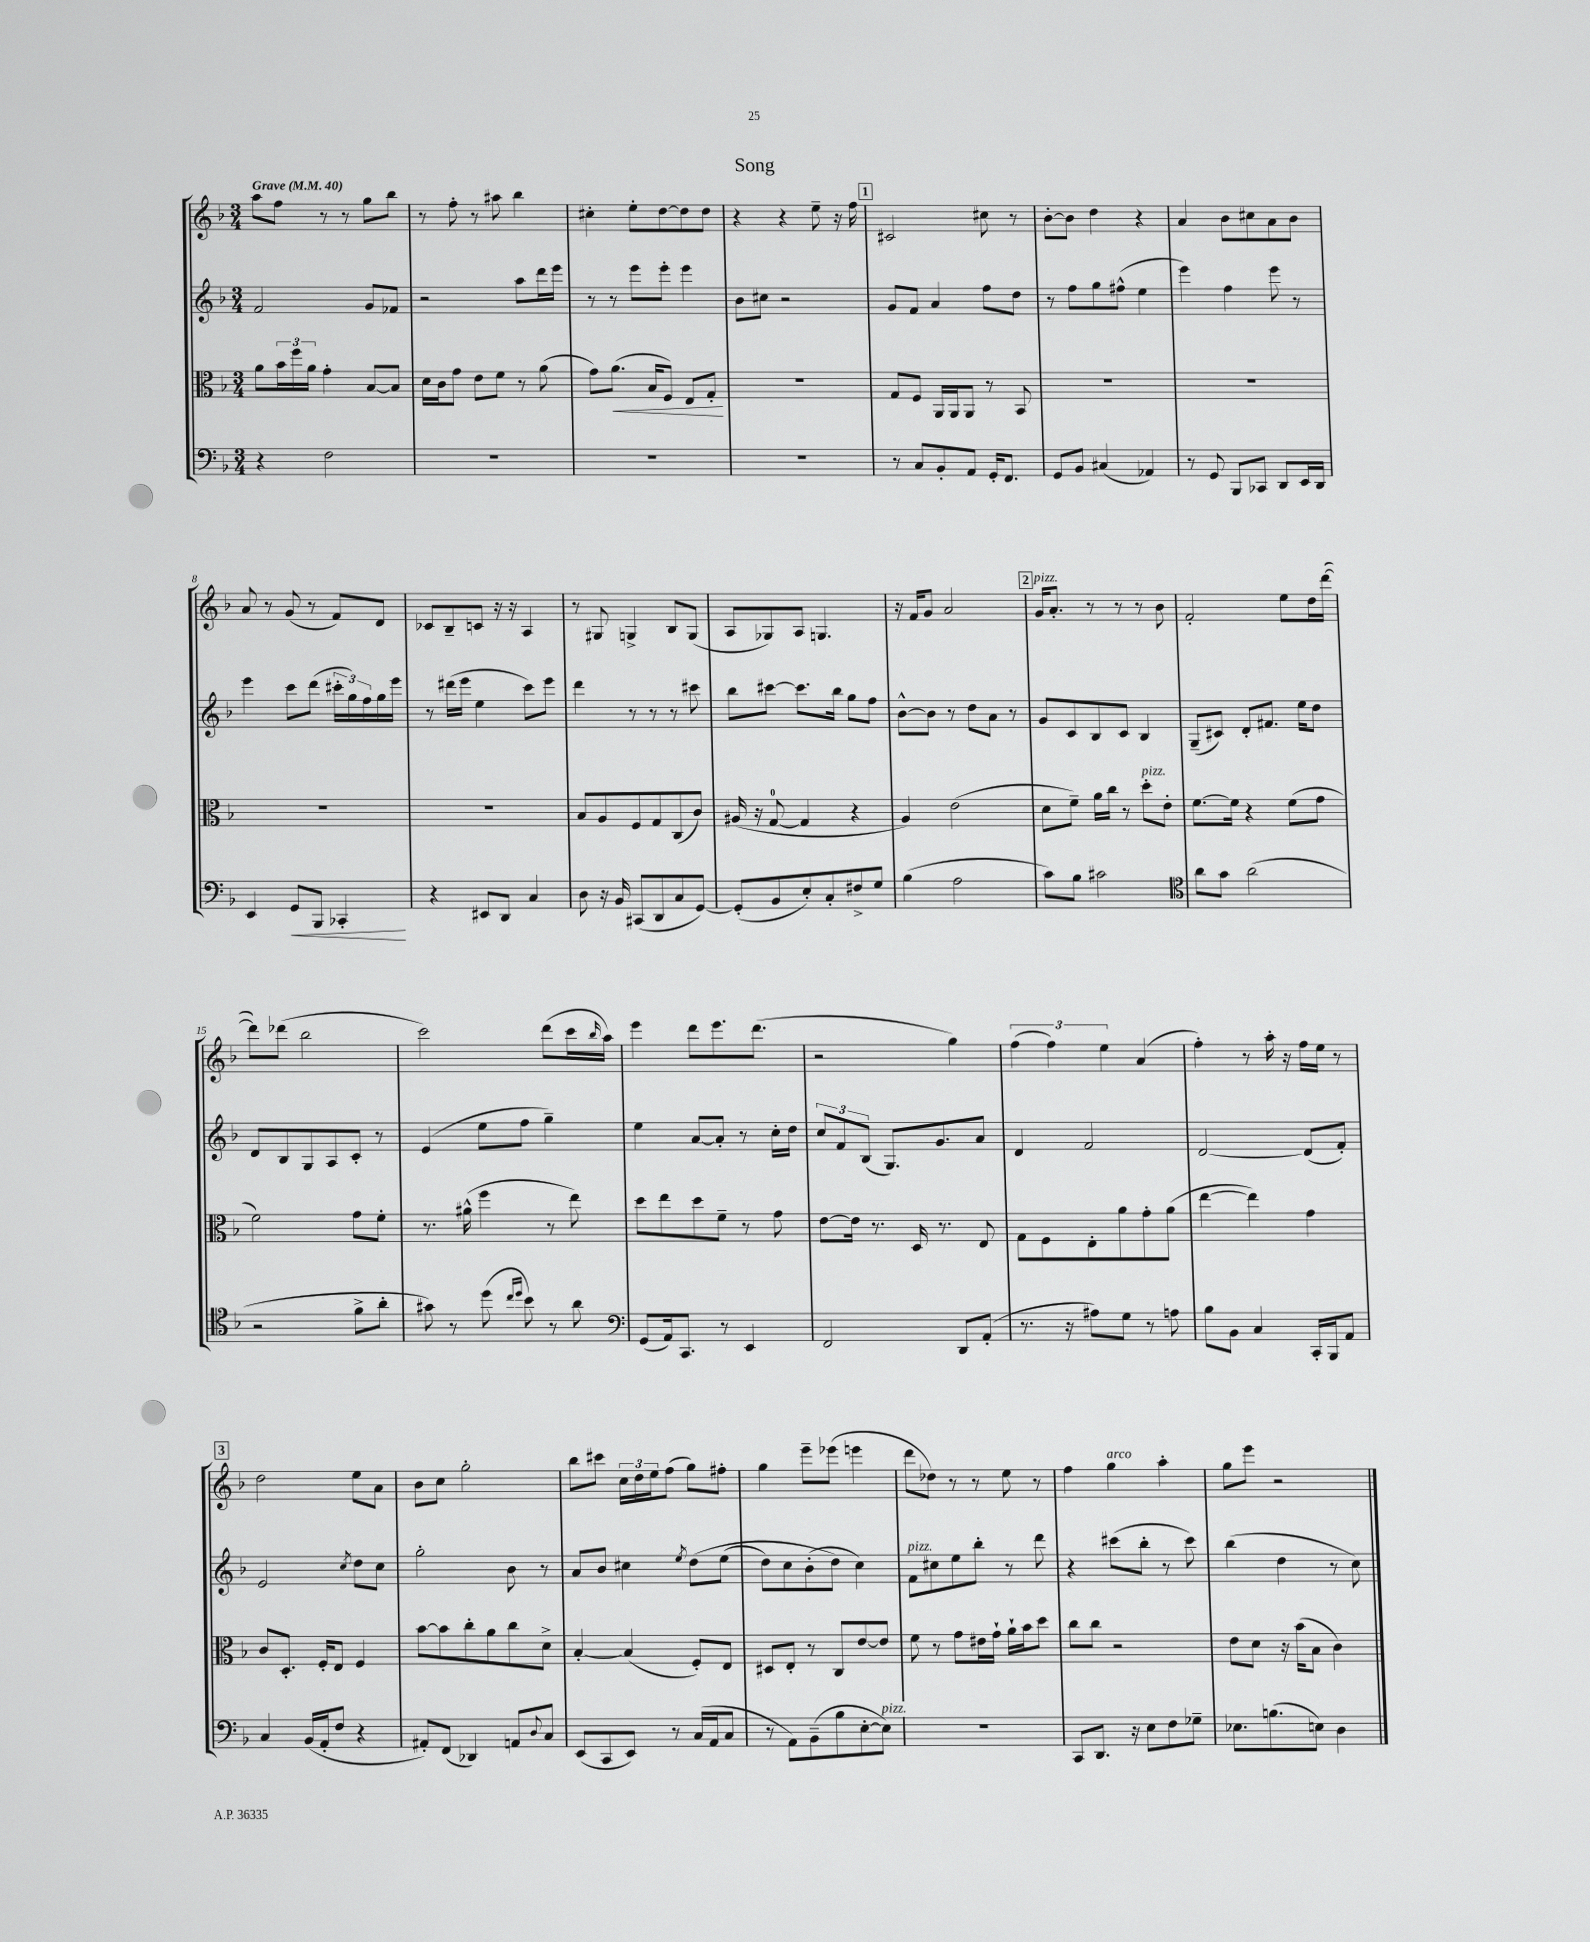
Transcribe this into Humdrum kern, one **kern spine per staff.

**kern	**dynam	**kern	**dynam	**kern	**kern
*part4	*part4	*part3	*part3	*part2	*part1
*staff4	*staff4	*staff3	*staff3	*staff2	*staff1
*clefF4	*	*clefC3	*	*clefG2	*clefG2
*k[b-]	*	*k[b-]	*	*k[b-]	*k[b-]
*M3/4	*	*M3/4	*	*M3/4	*M3/4
*MM40	*	*MM40	*	*MM40	*MM40
=1	=1	=1	=1	=1	=1
!	!	!	!	!	!LO:TX:a:B:t=Grave
4r	.	8a\L	.	2f/	8aa\L
.	.	24b-\L	.	.	8ff\J
.	.	24ff\	.	.	.
.	.	24a\JJ	.	.	.
2F\	.	4g'\	.	.	8r
.	.	.	.	.	8r
.	.	[8B-/L	.	8g/L	8gg\L
.	.	8B-/J]	.	8f-X/J	8bb-\J
=2	=2	=2	=2	=2	=2
2.r	.	16d\LL	.	2r	8r
.	.	16c\J	.	.	.
.	.	8g\J	.	.	8ff'\
.	.	8e\L	.	.	8r
.	.	8f\J	.	.	8aa#X\
.	.	8r	.	8aa\L	4bb-\
.	.	(8a\	.	16ddd\L	.
.	.	.	.	16eee\JJ	.
=3	=3	=3	=3	=3	=3
2.r	.	8g\L)	.	8r	4cc#X'\
!	!	!	!LO:HP:b	!	!
.	.	(8.a\J	<	8r	.
.	.	.	.	8eee\L	8ee'\L
.	.	16B-/KL	.	.	.
.	.	8F/J)	.	8eee'\J	[8dd\
.	.	8E/L	.	4eee\	8dd\]
.	.	8G'/J	.	.	8dd\J
.	.	.	[	.	.
=4	=4	=4	=4	=4	=4
2.r	.	2.r	.	8b-\L	4r
.	.	.	.	8cc#X\J	.
.	.	.	.	2r	4r
.	.	.	.	.	8ee~\
.	.	.	.	.	16r
.	.	.	.	.	16ff\
!!LO:REH:place=s1:t=1
=5	=5	=5	=5	=5	=5
8r	.	8G/L	.	8g/L	2c#X/
8C/L	.	8F/J	.	8f/J	.
8BB-'/	.	16AA/LL	.	4a/	.
.	.	16AA/J	.	.	.
8AA/J	.	8AA/J	.	.	.
16GG'/KL	.	8r	.	8ff\L	8cc#X\
8.FF/J	.	.	.	.	.
.	.	8BB-/	.	8dd\J	8r
=6	=6	=6	=6	=6	=6
8GG/L	.	2.r	.	8r	[8b-'\L
8BB-/J	.	.	.	8ff\L	8b-\J]
(4C#X/	.	.	.	8gg\	4dd\
.	.	.	.	(8ff#X^^\J	.
4AA-X/)	.	.	.	4ee\	4r
=7	=7	=7	=7	=7	=7
8r	.	2.r	.	4eee\)	4a/
8GG/	.	.	.	.	.
8BBB-/L	.	.	.	4ff\	8b-\L
8CC-X/J	.	.	.	.	8cc#X\
8DD/L	.	.	.	8eee\	8a\
16EE/L	.	.	.	8r	8b-\J
16DD/JJ	.	.	.	.	.
!!LO:LB:g=z
=8	=8	=8	=8	=8	=8
4EE/	.	2.r	.	4eee\	8a/
.	.	.	.	.	8r
!	!LO:HP:b	!	!	!	!
8GG/L	<	.	.	8ccc\L	(8g/
8BBB-/J	.	.	.	(8ddd\J	8r
4CC-X'/	.	.	.	24ccc#X'\LL	8f/L)
.	.	.	.	24gg\)	.
.	.	.	.	24ff\	.
.	.	.	.	16gg\	8d/J
.	.	.	.	16eee\JJ	.
.	[	.	.	.	.
=9	=9	=9	=9	=9	=9
4r	.	2.r	.	8r	8c-X/L
.	.	.	.	(16ddd#X\LL	8B-~/
.	.	.	.	16eee\JJ	.
8EE#X/L	.	.	.	4ee\	8cn/J
8DD/J	.	.	.	.	16r
.	.	.	.	.	16r
4C/	.	.	.	8ccc\L)	4A/
.	.	.	.	8eee\J	.
=10	=10	=10	=10	=10	=10
8D\	.	8B-/L	.	4ddd\	8r
16r	.	8A/	.	.	8G#X/
16BB-/	.	.	.	.	.
(8CC#X/L	.	8F/	.	8r	4Gn^/
8DD/	.	8G/	.	8r	.
8C/	.	(8C/	.	8r	8B-/L
[8GG/J)	.	8c/J)	.	8ccc#X\	(8G/J
=11	=11	=11	=11	=11	=11
(8GG'/L]	.	(16A#X/	.	8bb-\L	8A/L
.	.	16r	.	.	.
8BB-/	.	[8G/	.	[8ccc#X\J	8G-X/)
8E'/)	.	4G/]	.	8.ccc#\L]	8A/J
8C'/	.	.	.	.	4.Gn/
.	.	.	.	16bb-\Jk	.
8F#X^/	.	4r	.	8gg\L	.
8G/J	.	.	.	8ff\J	.
=12	=12	=12	=12	=12	=12
(4B-\	.	4A/)	.	[8b-^^\L	16r
.	.	.	.	.	16f/KL
.	.	.	.	8b-\J]	8g/J
2A\	.	(2e\	.	8r	2a/
.	.	.	.	8dd\L	.
.	.	.	.	8a\J	.
.	.	.	.	8r	.
!!LO:REH:place=s1:t=2
=13	=13	=13	=13	=13	=13
!	!	!	!	!	!LO:TX:a:i:t=pizz.
8c\L)	.	8d\L	.	8g/L	16g/KL
.	.	.	.	.	8.a'/J
8B-\J	.	8f~\J)	.	8c/	.
2c#X\	.	16a\LL	.	8B-/	8r
.	.	16cc\JJ	.	.	.
.	.	8r	.	8c/J	8r
!	!	!LO:TX:a:i:t=pizz.	!	!	!
.	.	8dd'\L	.	4B-/	8r
.	.	8e'\J	.	.	8b-\
=14	=14	=14	=14	=14	=14
*clefC4	*	*	*	*	*
8a\L	.	[8.f\L	.	(8G~/L	2f'/
8g\J	.	.	.	8c#X/J)	.
.	.	16f\Jk]	.	.	.
(2a\	.	4r	.	8d'/L	.
.	.	.	.	8.f#X/J	.
.	.	(8f\L	.	.	8ee\L
.	.	.	.	16ee\KL	.
.	.	8g\J	.	8dd\J	16dd\L
.	.	.	.	.	([16ddd\JJ
!!LO:LB:g=z
=15	=15	=15	=15	=15	=15
2r	.	2f\)	.	8d/L	8ddd\L])
.	.	.	.	8B-/	(8ddd-X\J
.	.	.	.	8G/	2bb-\
.	.	.	.	8A/	.
8f^\L	.	8g\L	.	8c'/J	.
8a'\J	.	8f'\J	.	8r	.
=16	=16	=16	=16	=16	=16
8g#X\)	.	8.r	.	(4e/	2ccc\)
8r	.	.	.	.	.
.	.	(16a#X^^\	.	.	.
(8dd\	.	4ff\	.	8ee\L	.
16qqcc/LL	.	.	.	.	.
16qqdd/JJ	.	.	.	.	.
8b-\)	.	.	.	8ff\J	.
8r	.	8r	.	4gg~\)	(8ddd\L
8a\	.	8ee\)	.	.	16ccc\L
.	.	.	.	.	16qqbb-/
.	.	.	.	.	16aa\JJ)
=17	=17	=17	=17	=17	=17
*clefF4	*	*	*	*	*
(8GG/L	.	8dd\L	.	4ee\	4eee\
16AA/k)	.	8ee\	.	.	.
8.CC/J	.	.	.	.	.
.	.	8dd\	.	[8a/L	8ddd\L
8r	.	8f~\J	.	8a'/J]	8.eee\
4EE/	.	8r	.	8r	.
.	.	.	.	.	(8.ddd\J
.	.	8g\	.	16cc'\LL	.
.	.	.	.	16dd\JJ	.
=18	=18	=18	=18	=18	=18
2FF/	.	[8e\L	.	12cc/L	2r
.	.	.	.	12f/	.
.	.	16e\Jk]	.	.	.
.	.	.	.	(12B-/J	.
.	.	8.r	.	.	.
.	.	.	.	8.G/L)	.
.	.	16D/	.	.	.
.	.	8.r	.	8.g/	.
8DD/L	.	.	.	.	4gg\)
(8AA'/J	.	8E/	.	8a/J	.
=19	=19	=19	=19	=19	=19
8.r	.	8G\L	.	4d/	(6ff\
.	.	8F\	.	.	.
.	.	.	.	.	6ff\)
16r	.	.	.	.	.
8A#X\L)	.	8E'\	.	2f/	.
.	.	.	.	.	6ee\
8G\J	.	8a\	.	.	.
8r	.	8g'\	.	.	(4a/
8An\	.	(8a\J	.	.	.
=20	=20	=20	=20	=20	=20
8B-\L	.	[4ee\	.	[2d/	4ff'\)
8BB-\J	.	.	.	.	.
4C/	.	4ee\])	.	.	8r
.	.	.	.	.	16aa'\
.	.	.	.	.	16r
16CC'/LL	.	4g\	.	(8d/L]	16ff\LL
16BBB-/J	.	.	.	.	16ee\JJ
8AA/J	.	.	.	8f'/J)	8r
!!LO:LB:g=z
!!LO:REH:place=s1:t=3
=21	=21	=21	=21	=21	=21
4C/	.	8c/L	.	2e/	2dd\
.	.	8.D'/J	.	.	.
(16BB-/LL	.	.	.	.	.
16AA'/J	.	16F'/KL	.	.	.
8F/J	.	8E/J	.	.	.
.	.	.	.	8qcc/	.
4r	.	4F/	.	8dd\L	8ee\L
.	.	.	.	8cc\J	8a\J
=22	=22	=22	=22	=22	=22
8AA#X'/L)	.	[8b-\L	.	2gg'\	8b-\L
(8FF/J	.	8b-\]	.	.	8cc\J
4DD-X/)	.	8cc'\	.	.	2gg'\
.	.	8a\	.	.	.
8AAn/L	.	8cc\	.	8b-\	.
8qqD/	.	.	.	.	.
8C/J	.	8d^\J	.	8r	.
=23	=23	=23	=23	=23	=23
(8EE/L	.	[4B-'/	.	8a/L	8bb-\L
8CC/	.	.	.	8b-/J	8ccc#X\J
8EE/J)	.	(4B-/]	.	4cc#X\	24cc\LL
.	.	.	.	.	24dd\
.	.	.	.	.	24ee\J
8r	.	.	.	.	(8ff\J
.	.	.	.	8qee/	.
(16C/LL	.	8F'/L)	.	(8dd\L	8gg\L)
16AA/J	.	.	.	.	.
8C/J	.	8E/J	.	(8ee\J	8ff#X'\J
=24	=24	=24	=24	=24	=24
8r	.	8D#X/L	.	8dd\L)	4gg\
8AA\L)	.	8E'/J	.	8cc\	.
(8BB-~\	.	8r	.	(8b-'\	8eee~\L
8B-\	.	8C/L	.	8dd\J)	(8eee-X\J
[8E'\	.	[8e/	.	4cc\)	4eeen\
!LO:TX:a:i:t=pizz.	!	!	!	!	!
8E\J])	.	8e/J]	.	.	.
=25	=25	=25	=25	=25	=25
!	!	!	!	!LO:TX:a:i:t=pizz.	!
2.r	.	8f\	.	8f\L	8ddd\L
.	.	8r	.	8cc#X\	8dd-X\J)
.	.	8g\L	.	8ee\	8r
.	.	16e#X\L	.	8bb-'\J	8r
.	.	16g`\JJ	.	.	.
.	.	16a`\LL	.	8r	8ee\
.	.	16b-\J	.	.	.
.	.	8dd\J	.	8ddd\	8r
=26	=26	=26	=26	=26	=26
8CC/L	.	8cc\L	.	4r	4ff\
8.DD/J	.	8cc\J	.	.	.
!	!	!	!	!	!LO:TX:a:i:t=arco
.	.	2r	.	(8ccc#X\L	4gg\
16r	.	.	.	.	.
8E\L	.	.	.	8bb-'\J	.
8F\	.	.	.	8r	4aa'\
8G-X~\J	.	.	.	8ccc#\)	.
=27	=27	=27	=27	=27	=27
8.E-X\L	.	8e\L	.	(4bb-\	8gg\L
.	.	8d\J	.	.	8eee\J
(8.Bn\	.	.	.	.	.
.	.	16r	.	4dd\	2r
.	.	(16b-\KL	.	.	.
8En\J)	.	8B-\J	.	.	.
4D\	.	4c\)	.	8r	.
.	.	.	.	8cc\)	.
==	==	==	==	==	==
*-	*-	*-	*-	*-	*-
